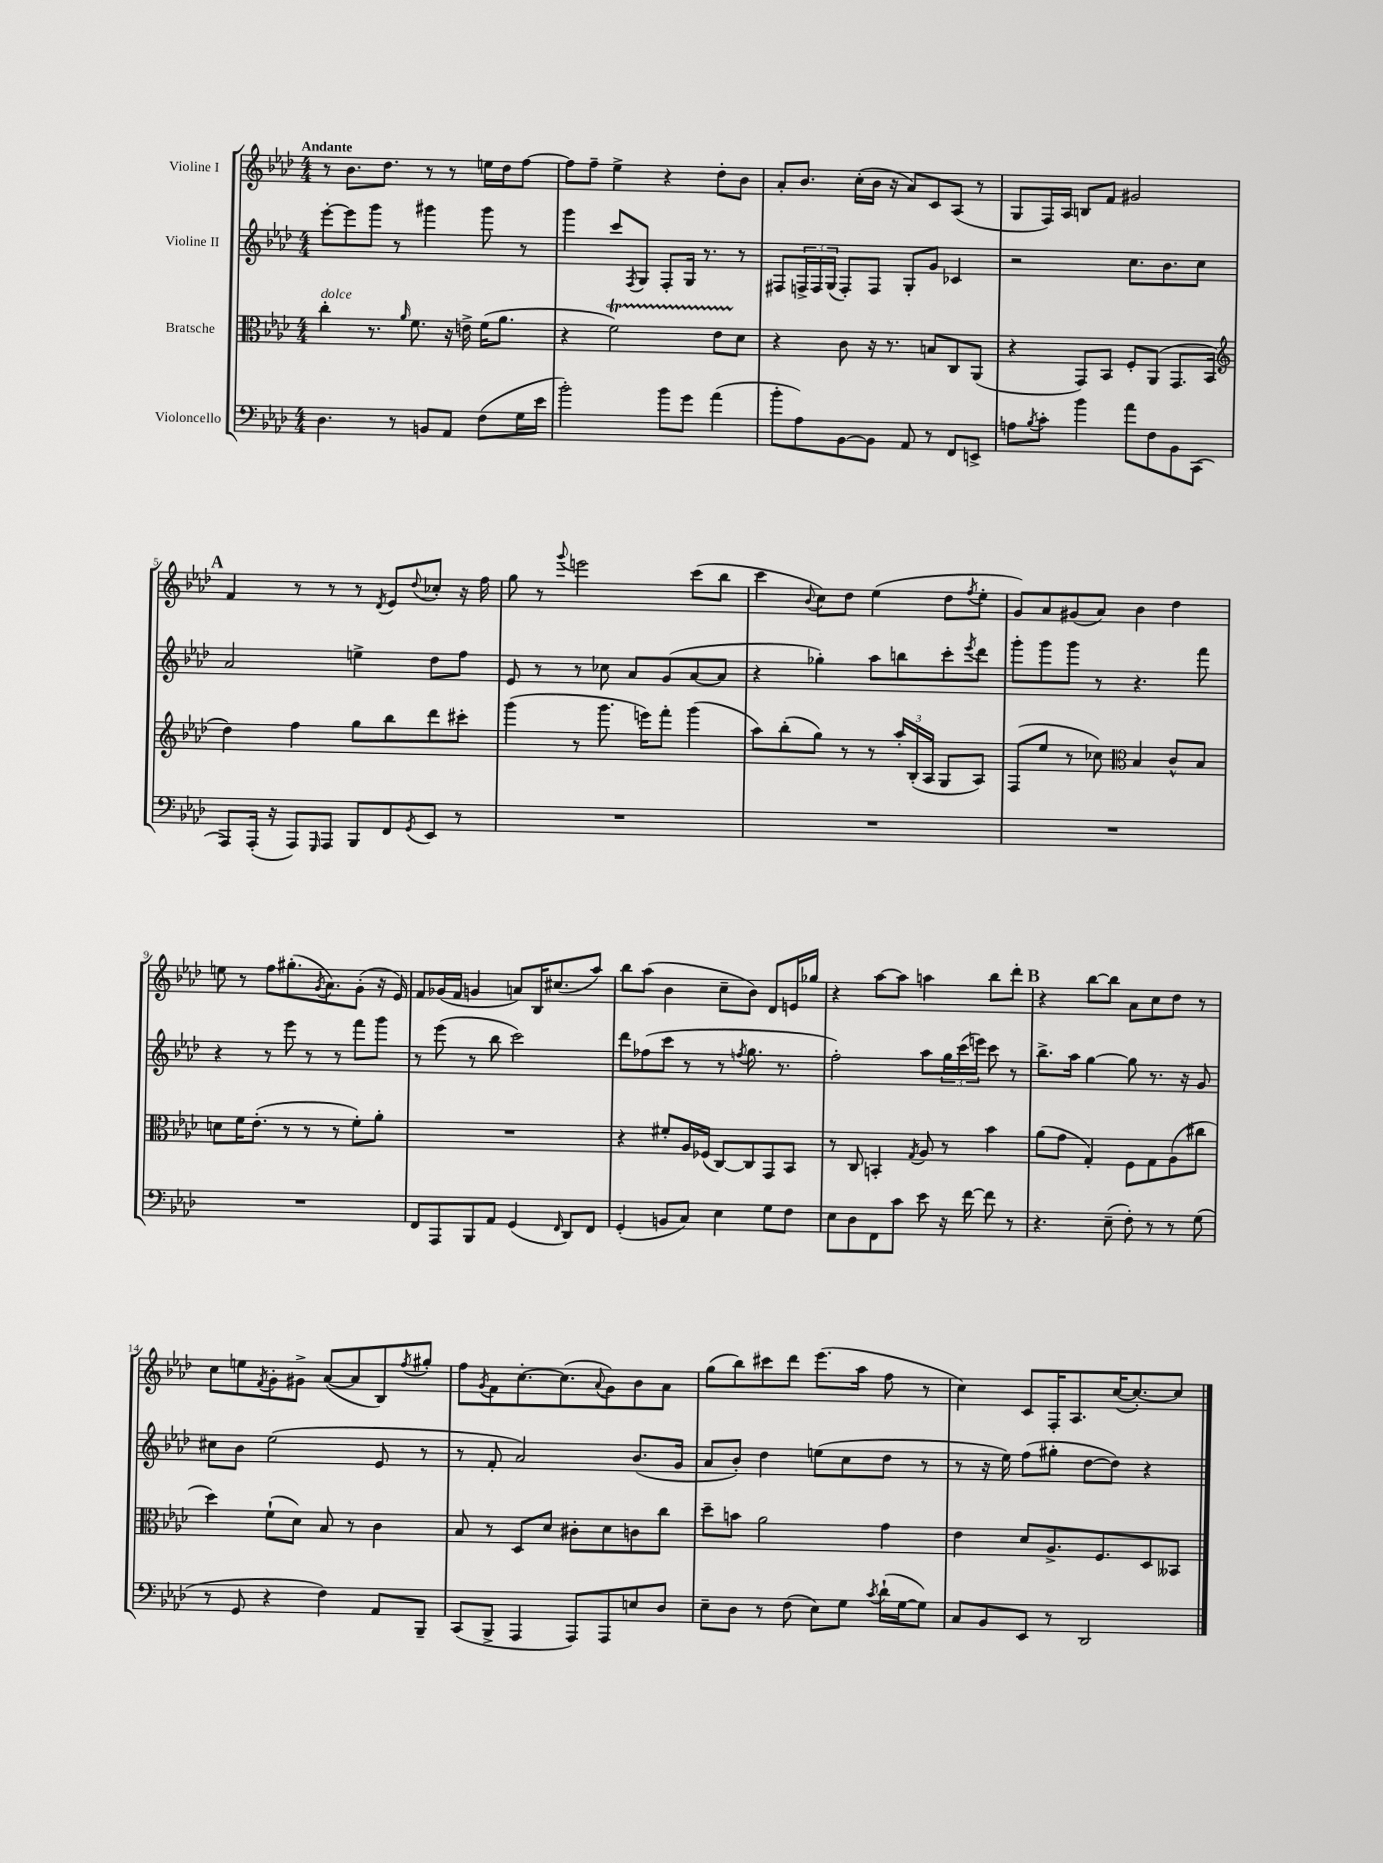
<<
\new StaffGroup <<
\new Staff = "s0" \with { instrumentName = "Violine I" } {
    \clef treble \key aes \major \numericTimeSignature \time 4/4 \tempo "Andante"
    r8 bes'8. des''8. r8 r8 e''16 des''16 f''8~ |
    f''8 f''8-- ees''4-> r4 des''8-. bes'8 |
    aes'8-. bes'8. c''16-.( bes'16 r16 aes'8) c'8 aes8( r8 |
    g8 f16) aes16 b8 f'8 gis'2 |
    \mark \markup { \bold "A" } f'4 r8 r8 r8 \acciaccatura { des'8 } ees'8 \appoggiatura { des''8 } ces''8-. r16 f''16 |
    g''8 r8 \appoggiatura { g'''8 } e'''2 c'''8( bes''8 |
    c'''4 \appoggiatura { bes'8 } c''8) des''8 ees''4( des''8 \acciaccatura { f''8 } ees''8-. |
    g'8) aes'8 gis'8( aes'8) bes'4 des''4 |
    e''8 r8 f''8 gis''8.-.( \acciaccatura { g'8 } aes'8.) g'8-.( r16 ees'16) |
    f'8 ges'16( f'16 g'4 a'8) bes16 cis''8.( aes''8) |
    bes''8 aes''8( bes'4 c''8-- bes'8) des'8 e'16 ges''16 |
    r4 aes''8~ aes''8 a''4 bes''8 des'''8-. |
    \mark \markup { \bold "B" } r4 bes''8~ bes''8 aes'8 c''8 des''8 r8 |
    c''8 e''8 \acciaccatura { f'8 } g'8-. gis'8-> aes'8~( aes'8 bes8) \acciaccatura { f''8 } gis''8-. |
    f''8 \acciaccatura { g'8 } f'8 c''8.~-. c''8.( \appoggiatura { aes'8 } g'8) bes'8 aes'8 |
    g''8( bes''8) cis'''8 des'''8 ees'''8.( aes''16 f''8 r8 |
    c''4) c'8 f16-. aes8. c''16~( c''8.~-.) c''8 \bar "|." |
}
\new Staff = "s1" \with { instrumentName = "Violine II" } {
    \clef treble \key aes \major \numericTimeSignature \time 4/4
    ees'''8~-. ees'''8 g'''8 r8 gis'''4 gis'''8 r8 |
    g'''4 c'''8 \acciaccatura { f8 } g8 f8-. g16 r8. r8 |
    fis8 \tuplet 3/2 { f16-> f16 g16( } f8-.) f8 g8-. g'8 ces'4 |
    r2 c''8. bes'8. c''8 |
    \mark \markup { \bold "A" } aes'2 e''4-> des''8 f''8 |
    ees'8 r8 r8 ces''8 aes'8 g'8( aes'8~ aes'8 |
    r4 ges''4-.) aes''8 b''8 c'''8-. \acciaccatura { ees'''8 } des'''8 |
    g'''8-. g'''8 g'''8 r8 r4. f'''8 |
    r4 r8 ees'''8 r8 r8 f'''8 g'''8 |
    r8 ees'''8( r8 bes''8 c'''2) |
    des'''8 fes''8( c'''8 r8 r8 \acciaccatura { f''8 } g''8. r8. |
    f''2-.) aes''8 \tuplet 3/2 { g''16 c'''16( e'''16) } c'''8 r8 |
    \mark \markup { \bold "B" } bes''8.-> aes''16 g''4~ g''8 r8. r16 g'8 |
    cis''8 bes'8 ees''2( ees'8 r8 |
    r8 f'8-. aes'2) bes'8.( g'16 |
    aes'8 bes'8-.) des''4 e''8( c''8 des''8 r8 |
    r8 r16 ees''16) f''8( gis''8-. des''8~ des''8) r4 \bar "|." |
}
\new Staff = "s2" \with { instrumentName = "Bratsche" } {
    \clef alto \key aes \major \numericTimeSignature \time 4/4
    c''4-.^\markup { \italic "dolce" } r8. \grace { aes'16 } f'8. r16 e'16-> f'16( aes'8. |
    r4 f'2\startTrillSpan) ees'8 des'8\stopTrillSpan |
    r4 c'8 r16 r8. b8 c8 aes,8( |
    r4 g,8) bes,8 f8-. aes,8( g,8. bes,16 |
    \mark \markup { \bold "A" } \clef treble des''4) f''4 g''8 bes''8 des'''8 cis'''8-. |
    g'''4( r8 g'''8. e'''16) f'''8-. g'''4( |
    aes''8) bes''8-.( g''8) r8 r8 \tuplet 3/2 { aes''16-. bes16-.( aes16 } g8 aes8) |
    f8( ees''8 r8 ces''8) \clef alto bes4 c'8-^ bes8 |
    d'8 f'16 ees'8.-.( r8 r8 r8 f'8-.) aes'8-. |
    R1 |
    r4 fis'8-. aes16 fes16( c8~) c8 g,8 bes,8 |
    r8 c8 b,4-. \acciaccatura { g8 } aes8 r8 bes'4 |
    \mark \markup { \bold "B" } aes'8( g'8 g4-.) f8 g8 aes8( cis''8 |
    des''4) f'8-!( des'8) bes8 r8 c'4 |
    bes8 r8 des8 des'8 cis'8-. des'8 c'8 c''8 |
    des''8-- b'8 aes'2 g'4 |
    ees'4 des'8 aes8.-> f8. des8 beses,8 \bar "|." |
}
\new Staff = "s3" \with { instrumentName = "Violoncello" } {
    \clef bass \key aes \major \numericTimeSignature \time 4/4
    des4. r8 b,8 aes,8 f8( g16 ees'16 |
    bes'2-.) bes'8 g'8 aes'4( |
    bes'8-. aes8) bes,8~ bes,8 aes,8 r8 f,8 e,8-> |
    a8 \acciaccatura { bes8 } c'8-. bes'4 aes'8 f8 bes,8 c,8( |
    \mark \markup { \bold "A" } aes,,8) aes,,16-.( r16 aes,,8) \grace { g,,16 } aes,,8 bes,,8 f,8 \acciaccatura { g,8 } ees,8 r8 |
    R1 |
    R1 |
    R1 |
    R1 |
    f,8 aes,,8 bes,,8 aes,8 g,4( \grace { f,16 } des,8) f,8 |
    g,4-.( b,8 c8) ees4 g8 f8 |
    ees8 des8 f,8 c'8 ees'8 r16 f'16~ f'8 r8 |
    \mark \markup { \bold "B" } r4. ees8--( f8-.) r8 r8 g8( |
    r8 g,8 r4 f4) aes,8 bes,,8-- |
    c,8( bes,,8-> aes,,4 aes,,8) aes,,8 e8 des8 |
    ees8-- des8 r8 f8( ees8) g8 \acciaccatura { c'8 } des'16-!( g16~ g8) |
    c8 bes,8 ees,8 r8 des,2 \bar "|." |
}
>>
>>
